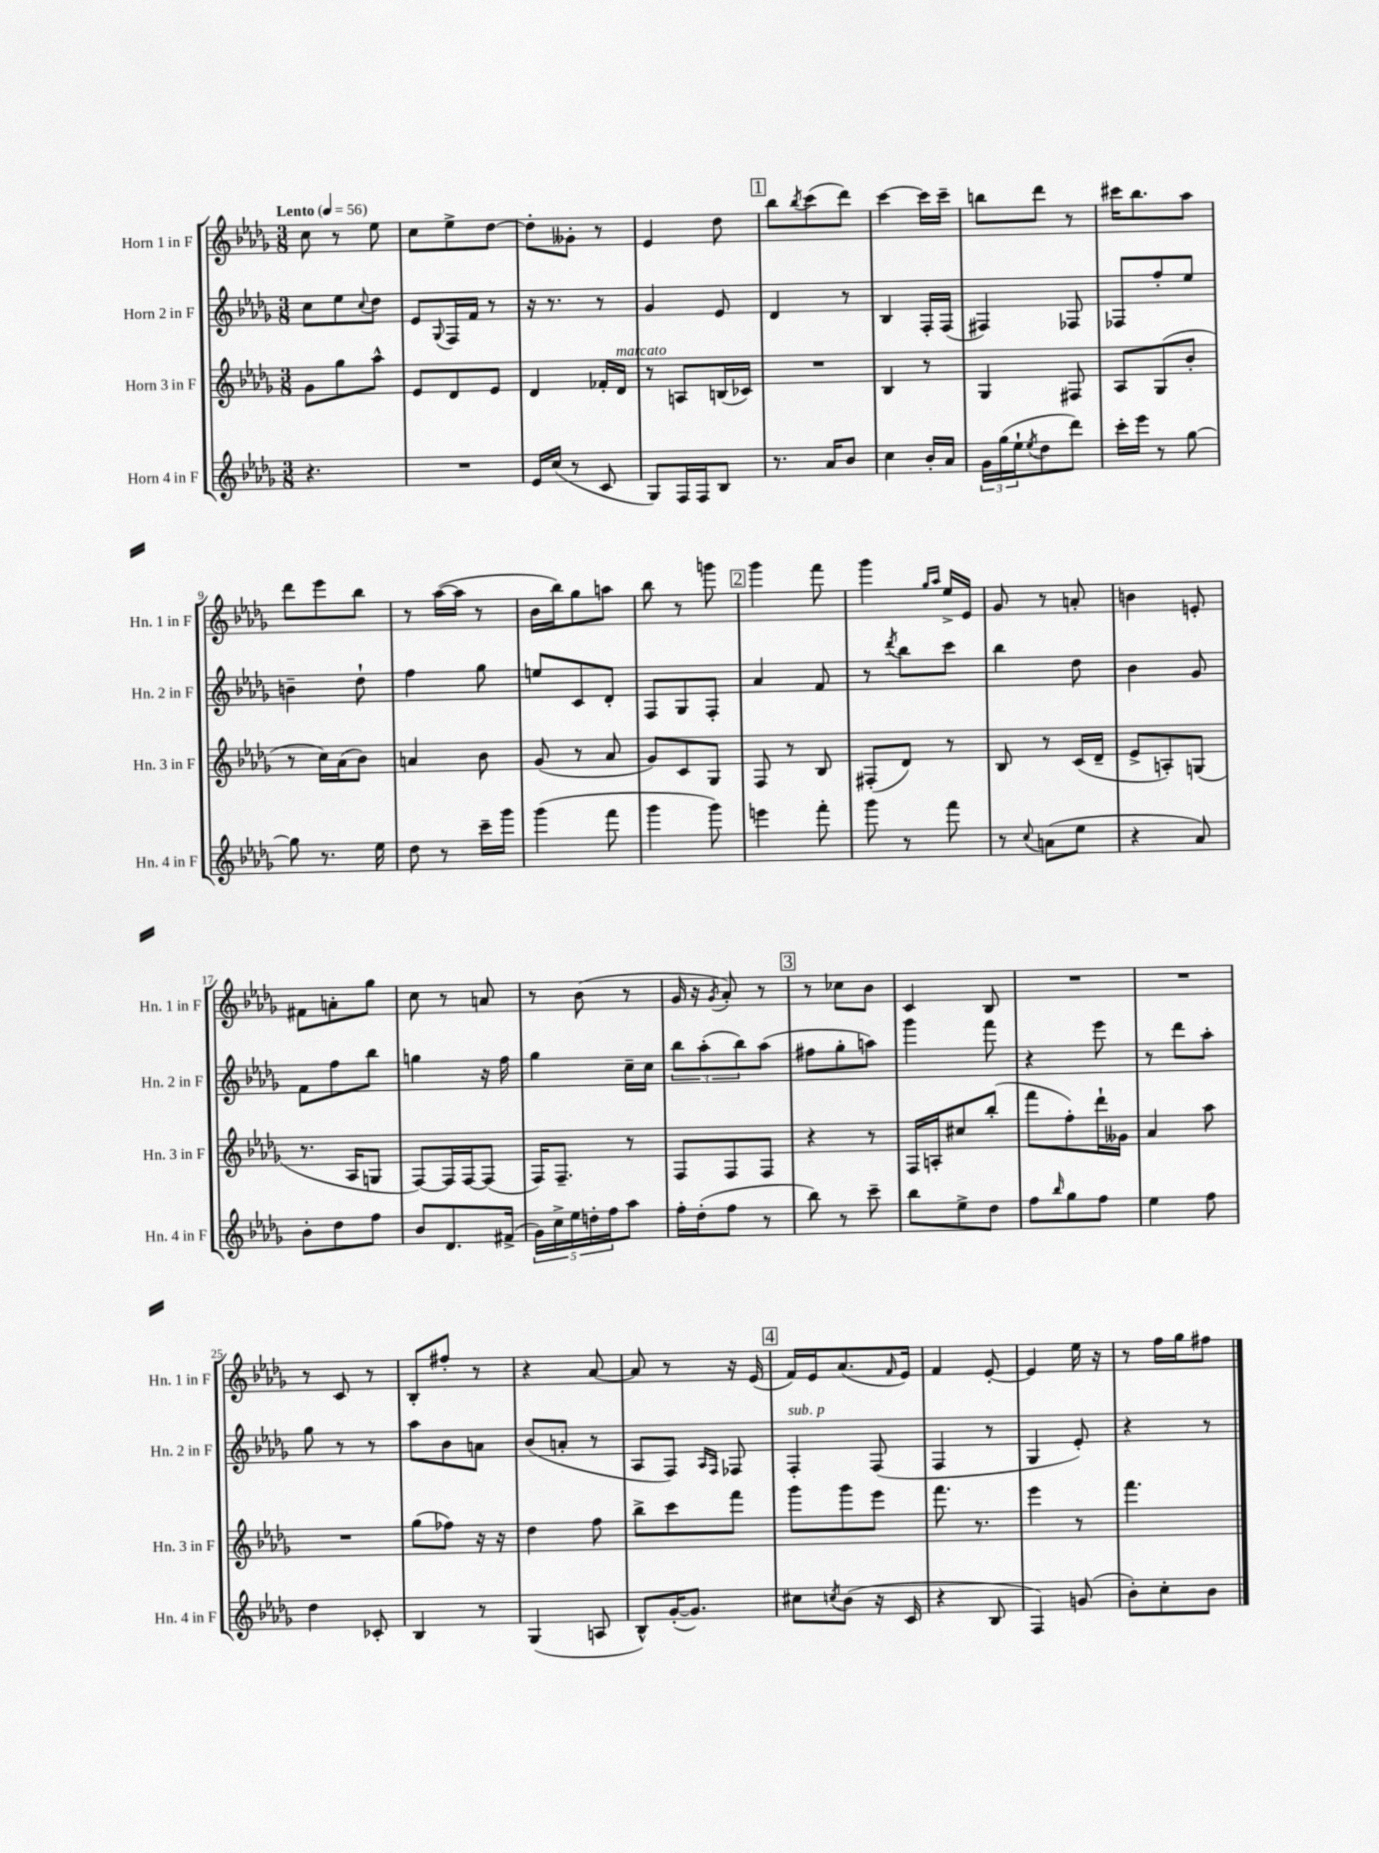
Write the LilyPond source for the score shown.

<<
\new StaffGroup <<
\new Staff = "s0" \with { instrumentName = "Horn 1 in F" shortInstrumentName = "Hn. 1 in F" } {
    \clef treble \key des \major \numericTimeSignature \time 3/8 \tempo "Lento" 4 = 56
    c''8 r8 ees''8 |
    c''8 ees''8-> des''8~ |
    des''8-. geses'8-. r8 |
    ees'4 des''8 |
    \mark \markup { \box "1" } bes''8 \acciaccatura { bes''8 } c'''8( des'''8) |
    c'''4~ c'''16 c'''16-- |
    b''8 des'''8 r8 |
    cis'''16 bes''8. aes''8 |
    des'''8 ees'''8 bes''8 |
    r8 aes''16~( aes''16 r8 |
    bes'16 bes''16) ges''8 a''8 |
    bes''8 r8 g'''8 |
    \mark \markup { \box "2" } ges'''4 f'''8 |
    ges'''4 \grace { ges''16 aes''16 } ees''16-> ees'16 |
    ges'8 r8 a'8-. |
    b'4 e'8-. |
    fis'8 a'8-. ges''8 |
    c''8 r8 a'8 |
    r8 bes'8( r8 |
    ges'16 r16 \acciaccatura { ges'8 } aes'8-.) r8 |
    \mark \markup { \box "3" } r8 ces''8 bes'8 |
    c'4 bes8 |
    R4. |
    R4. |
    r8 c'8 r8 |
    bes8-. fis''8-. r8 |
    r4 aes'8~ |
    aes'8 r8 r16 ees'16( |
    \mark \markup { \box "4" } f'16) ees'16 aes'8.( \grace { f'16 } ees'16) |
    f'4 ees'8~-. |
    ees'4 ees''16 r16 |
    r8 f''16 ges''16 fis''8 \bar "|." |
}
\new Staff = "s1" \with { instrumentName = "Horn 2 in F" shortInstrumentName = "Hn. 2 in F" } {
    \clef treble \key des \major \numericTimeSignature \time 3/8
    c''8 ees''8 \appoggiatura { c''8 } des''8 |
    ees'8 \appoggiatura { ges8 } f16 f'16 r8 |
    r16 r8. r8 |
    ges'4 ees'8 |
    \mark \markup { \box "1" } des'4 r8 |
    bes4 f16-. f16( |
    fis4) fes8 |
    fes8 f''8-. ees''8 |
    b'4-- des''8-! |
    f''4 ges''8 |
    e''8 c'8 des'8-. |
    f8 ges8 f8-. |
    \mark \markup { \box "2" } aes'4 f'8 |
    r8 \acciaccatura { des'''8 } bes''8 c'''8 |
    bes''4 des''8 |
    bes'4 ges'8 |
    f'8 f''8 bes''8 |
    g''4 r16 f''16 |
    ges''4 c''16-- c''16 |
    \tuplet 3/2 { bes''8 aes''8-.( bes''8) } aes''8( |
    \mark \markup { \box "3" } fis''8 ges''8-. a''8) |
    ges'''4 f'''8 |
    r4 ees'''8 |
    r8 des'''8 aes''8-. |
    ges''8 r8 r8 |
    aes''8 bes'8 a'8 |
    bes'8( a'8-. r8 |
    aes8 f8) \grace { aes16 f16 } fes8 |
    \mark \markup { \box "4" } f4-.^\markup { \italic "sub. p" } f8( |
    f4 r8 |
    ges4 ees'8-.) |
    r4 r8 \bar "|." |
}
\new Staff = "s2" \with { instrumentName = "Horn 3 in F" shortInstrumentName = "Hn. 3 in F" } {
    \clef treble \key des \major \numericTimeSignature \time 3/8
    ges'8 ges''8 aes''8-^ |
    ees'8 des'8 ees'8 |
    des'4 fes'16-. des'16^\markup { \italic "marcato" } |
    r8 a8 b16( ces'16) |
    \mark \markup { \box "1" } R4. |
    bes4 r8 |
    ges4 fis8 |
    aes8 ges8( bes'8-. |
    r8 c''16) aes'16( bes'8) |
    a'4 bes'8 |
    ges'8( r8 aes'8 |
    ges'8) c'8 ges8 |
    \mark \markup { \box "2" } f8 r8 bes8 |
    fis8-.( des'8) r8 |
    bes8 r8 c'16( des'16-- |
    ees'8-> a8-.) g8( |
    r8. aes16 g8 |
    f8~) f16 f16~ f8( |
    f16) f8.-- r8 |
    f8 f8 f8 |
    \mark \markup { \box "3" } r4 r8 |
    f16 a16-. cis''8 bes''8-.( |
    f'''8 f''8-.) des'''16-! geses'16 |
    aes'4 aes''8 |
    R4. |
    ges''8( fes''8) r16 r16 |
    des''4 f''8 |
    bes''8-> c'''8 f'''8 |
    \mark \markup { \box "4" } ges'''8 ges'''8 ees'''8 |
    f'''8. r8. |
    ees'''4 r8 |
    f'''4. \bar "|." |
}
\new Staff = "s3" \with { instrumentName = "Horn 4 in F" shortInstrumentName = "Hn. 4 in F" } {
    \clef treble \key des \major \numericTimeSignature \time 3/8
    r4. |
    R4. |
    ees'16 c''16( r8 c'8 |
    ges8) f16 f16 bes8 |
    \mark \markup { \box "1" } r8. aes'16 bes'8 |
    c''4 bes'16-. aes'16 |
    \tuplet 3/2 { ges'16 ges''16( ees''16-! } \acciaccatura { ees''8 } des''8 des'''8) |
    c'''16-. ees'''16 r8 ges''8~ |
    ges''8 r8. ees''16 |
    des''8 r8 c'''16-- ges'''16 |
    ges'''4( f'''8 |
    ges'''4 ges'''8) |
    \mark \markup { \box "2" } e'''4 f'''8-. |
    ges'''8 r8 f'''8 |
    r8 \appoggiatura { c''8 } a'8( ees''8 |
    r4 aes'8) |
    bes'8-. des''8 f''8 |
    bes'8 des'8. fis'16->( |
    \tuplet 5/4 { ges'16) c''16-> ees''16 d''16-. f''16 } aes''8 |
    f''16-. des''16-.( f''8 r8 |
    \mark \markup { \box "3" } bes''8) r8 c'''8-- |
    bes''8 ees''8-> des''8 |
    f''8 \grace { bes''16 } ges''8 f''8 |
    ees''4 f''8 |
    des''4 ces'8-. |
    bes4 r8 |
    ges4( a8 |
    bes8-^) ges'16~-.( ges'8.) |
    \mark \markup { \box "4" } cis''8 \acciaccatura { c''8 } bes'8( r16 c'16 |
    r4 bes8 |
    f4) g'8( |
    bes'8-.) c''8-. bes'8 \bar "|." |
}
>>
>>
